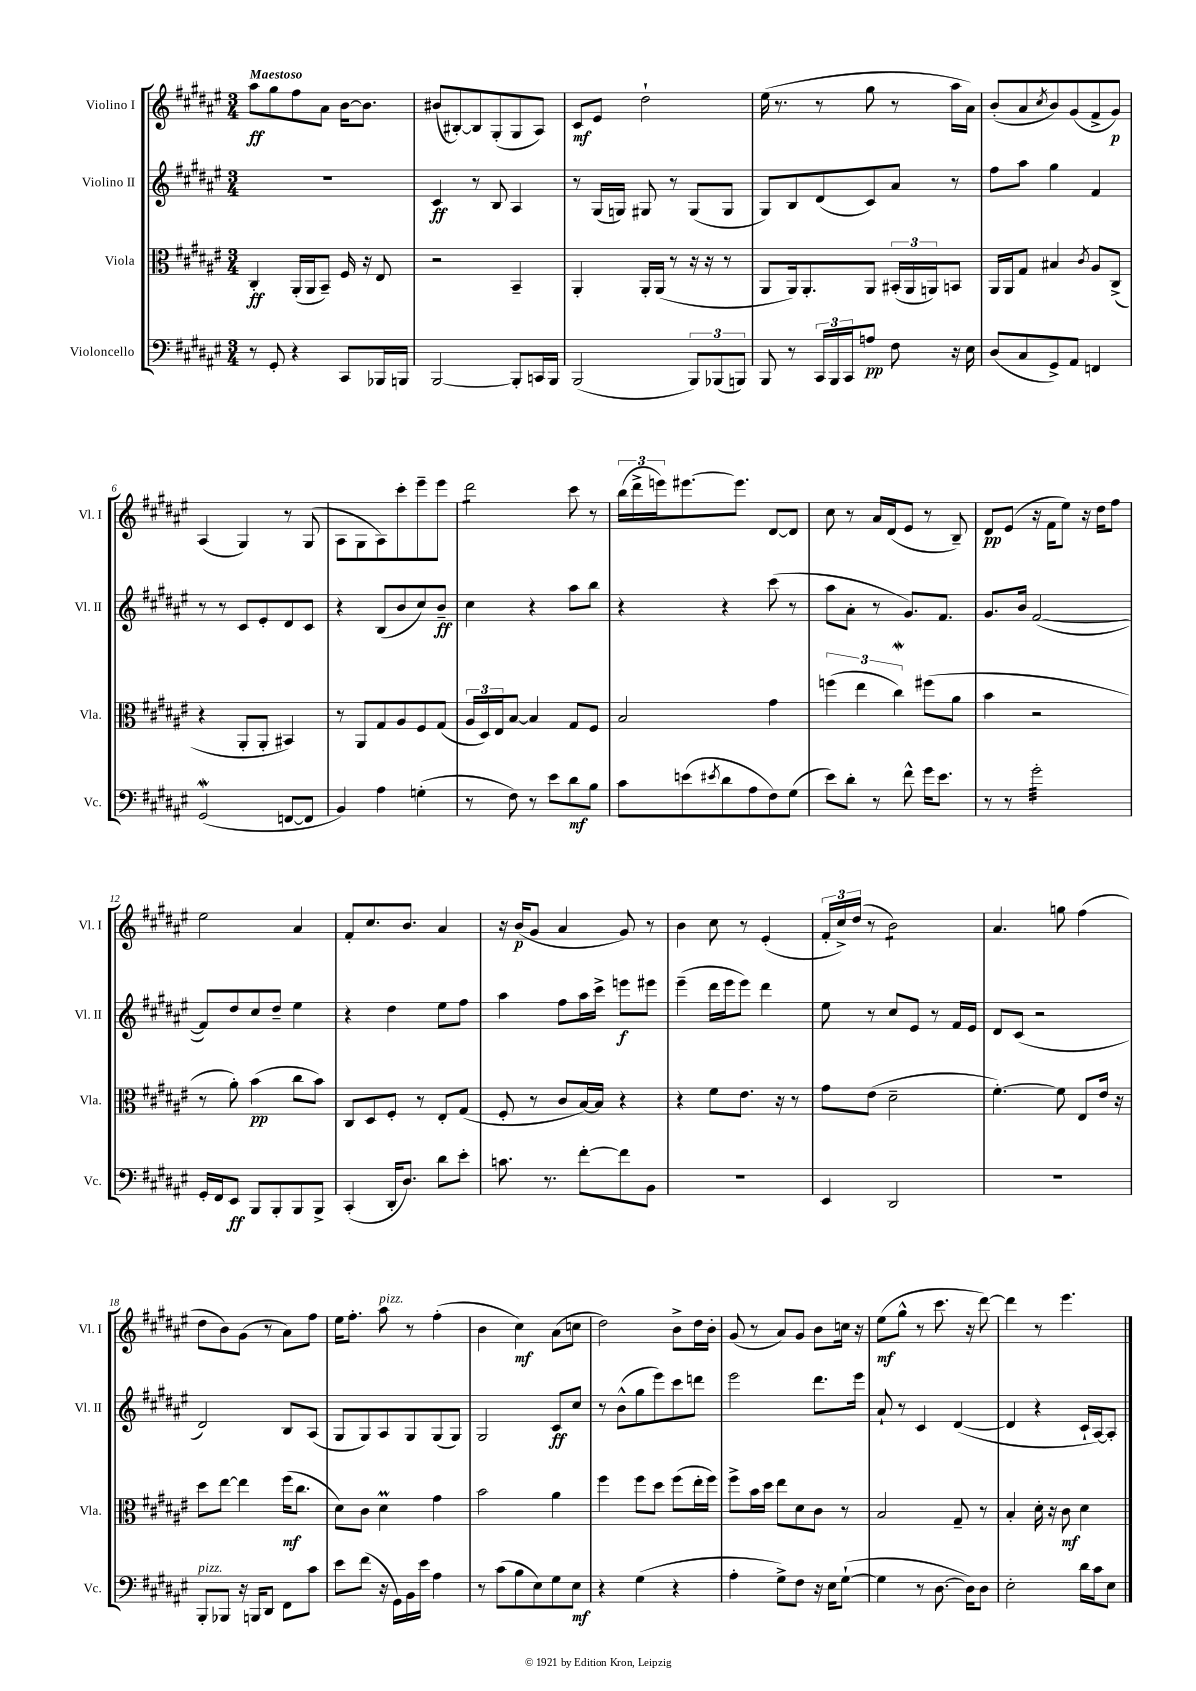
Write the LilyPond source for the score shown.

<<
\new StaffGroup <<
\new Staff = "s0" \with { instrumentName = "Violino I" shortInstrumentName = "Vl. I" } {
    \clef treble \key fis \major \numericTimeSignature \time 3/4 \tempo "Maestoso"
    ais''8\ff gis''8 fis''8 ais'8 b'16~ b'8. |
    bis'8( bis8~-.) bis8 gis8-.( gis8 ais8) |
    cis'8\mf eis'8 dis''2-! |
    eis''16( r8. r8 gis''8 r8 ais''16 ais'16) |
    b'8-.( ais'8 \acciaccatura { cis''8 } b'8) gis'8( fis'8-> gis'8\p) |
    ais4( gis4) r8 gis8( |
    ais8 gis8 ais8) cis'''8-. eis'''8-- eis'''8 |
    dis'''2:8 cis'''8 r8 |
    \tuplet 3/2 { b''16( dis'''16-> e'''16) } eis'''8.~ eis'''8. dis'8~ dis'8 |
    cis''8 r8 ais'16 dis'16( eis'8 r8 b8--) |
    dis'8\pp eis'8( r16 fis'16 eis''8) r16 dis''16 fis''8 |
    eis''2 ais'4 |
    fis'8-. cis''8. b'8. ais'4 |
    r16 b'16\p( gis'8 ais'4 gis'8) r8 |
    b'4 cis''8 r8 eis'4-.( |
    \tuplet 3/2 { fis'16-. cis''16->) dis''16( } r8 b'2:8) |
    ais'4. g''8 fis''4( |
    dis''8 b'8) gis'8( r8 ais'8) fis''8 |
    eis''16 fis''8.-. ais''8^\markup { \italic "pizz." } r8 fis''4-.( |
    b'4 cis''4\mf) ais'8( c''8 |
    dis''2) b'8-> dis''16 b'16-. |
    gis'8( r8 ais'8) gis'8 b'8 c''16 r16 |
    eis''8\mf( gis''8-^ r8 cis'''8. r16 dis'''8~) |
    dis'''4 r8 eis'''4. \bar "|." |
}
\new Staff = "s1" \with { instrumentName = "Violino II" shortInstrumentName = "Vl. II" } {
    \clef treble \key fis \major \numericTimeSignature \time 3/4
    R2. |
    cis'4\ff r8 b8 ais4 |
    r8 gis16( g16) gis8 r8 gis8( gis8 |
    gis8) b8 dis'8( cis'8) ais'8 r8 |
    fis''8 ais''8 gis''4 fis'4 |
    r8 r8 cis'8 eis'8-. dis'8 cis'8 |
    r4 b8( b'8 cis''8) b'8--\ff |
    cis''4 r4 ais''8 b''8 |
    r4 r4 cis'''8( r8 |
    ais''8 ais'8-. r8 gis'8.) fis'8. |
    gis'8. b'16 fis'2~( |
    fis'8) dis''8 cis''8 dis''8-- eis''4 |
    r4 dis''4 eis''8 fis''8 |
    ais''4 fis''8 ais''16 cis'''16-> e'''8\f eis'''8 |
    eis'''4--( dis'''16 eis'''16 eis'''8) dis'''4 |
    eis''8 r8 cis''8 eis'8 r8 fis'16 eis'16 |
    dis'8 cis'8( r2 |
    dis'2) b8 ais8( |
    gis8 gis8) ais8 gis8 gis8( gis8) |
    gis2 cis'8\ff cis''8 |
    r8 b'8-^( gis''8 eis'''8) cis'''8 d'''8 |
    eis'''2 dis'''8. eis'''16 |
    ais'8-! r8 cis'4 dis'4~( |
    dis'4 r4 cis'16-! ais16~) ais8-. \bar "|." |
}
\new Staff = "s2" \with { instrumentName = "Viola" shortInstrumentName = "Vla." } {
    \clef alto \key fis \major \numericTimeSignature \time 3/4
    cis4-.\ff ais,16-.( ais,16 b,8--) fis16 r16 eis8 |
    r2 b,4-- |
    ais,4-. ais,16-. ais,16( r8 r16 r16 r8 |
    ais,8 ais,16) ais,8.-. ais,8 \tuplet 3/2 { bis,16-.( ais,16 a,16) } b,8 |
    ais,16 ais,16 gis8 bis4 \acciaccatura { cis'8 } ais8 cis8->( |
    r4 ais,8-. ais,8-. bis,4) |
    r8 ais,8 gis8 ais8 fis8 gis8( |
    \tuplet 3/2 { ais16 dis16) eis16 } b8~ b4 gis8 fis8 |
    b2 gis'4 |
    \tuplet 3/2 { f''4( eis''4 cis''4\mordent) } fis''8( ais'8 |
    b'4 r2 |
    r8 ais'8-.) b'4\pp( cis''8 b'8) |
    cis8 dis8 fis8-. r8 eis8-. gis8( |
    fis8-. r8 cis'8 b16~) b16 r4 |
    r4 fis'8 eis'8. r16 r8 |
    gis'8 eis'8( dis'2-- |
    fis'4.~-.) fis'8 eis8 eis'16 r16 |
    dis''8 eis''8~ eis''4 fis''16\mf( cis''8. |
    dis'8) cis'8 dis'4\prall gis'4 |
    b'2 ais'4 |
    fis''4 fis''8 dis''8 fis''8( eis''16-. fis''16) |
    fis''8-> b'16 dis''16 eis''8 dis'8 cis'8 r8 |
    b2 gis8-- r8 |
    b4-. dis'16-. r16 cis'8\mf dis'4 \bar "|." |
}
\new Staff = "s3" \with { instrumentName = "Violoncello" shortInstrumentName = "Vc." } {
    \clef bass \key fis \major \numericTimeSignature \time 3/4
    r8 gis,8-. r4 cis,8 bes,,16 b,,16 |
    b,,2~ b,,8-. c,16 b,,16 |
    b,,2( \tuplet 3/2 { b,,8) bes,,8( b,,8) } |
    b,,8 r8 \tuplet 3/2 { cis,16 b,,16 cis,16 } a8\pp fis8 r16 eis16 |
    dis8( cis8 gis,8->) ais,8 f,4 |
    gis,2\mordent( f,8~ f,8 |
    b,4) ais4 g4-.( |
    r8 fis8) r8 eis'8 dis'8\mf b8 |
    cis'8 e'8( \acciaccatura { eis'8 } dis'8 ais8 fis8) gis8( |
    eis'8) dis'8-. r8 fis'8-^ gis'16 eis'8. |
    r8 r8 gis'2:32-. |
    gis,16-. fis,16 eis,8\ff b,,8 b,,8-. b,,8 b,,8-> |
    cis,4-.( dis,16-. dis8.) dis'8 eis'8-. |
    c'8. r8. fis'8~-. fis'8 b,8 |
    R2. |
    eis,4 dis,2 |
    R2. |
    b,,8-.^\markup { \italic "pizz." } bes,,8 r16 b,,16 dis,8 fis,8 cis'8 |
    eis'8 fis'8( r16 gis,16) b,16 eis'16 ais4 |
    r8 cis'8( b8 eis8) gis8 eis8\mf |
    r4 gis4( r4 |
    ais4-. gis8->) fis8 r16 eis16 gis8~-!( |
    gis4 r8 dis8.~ dis16) dis8 |
    eis2-. dis'16 cis'16 eis8 \bar "|." |
}
>>
>>
